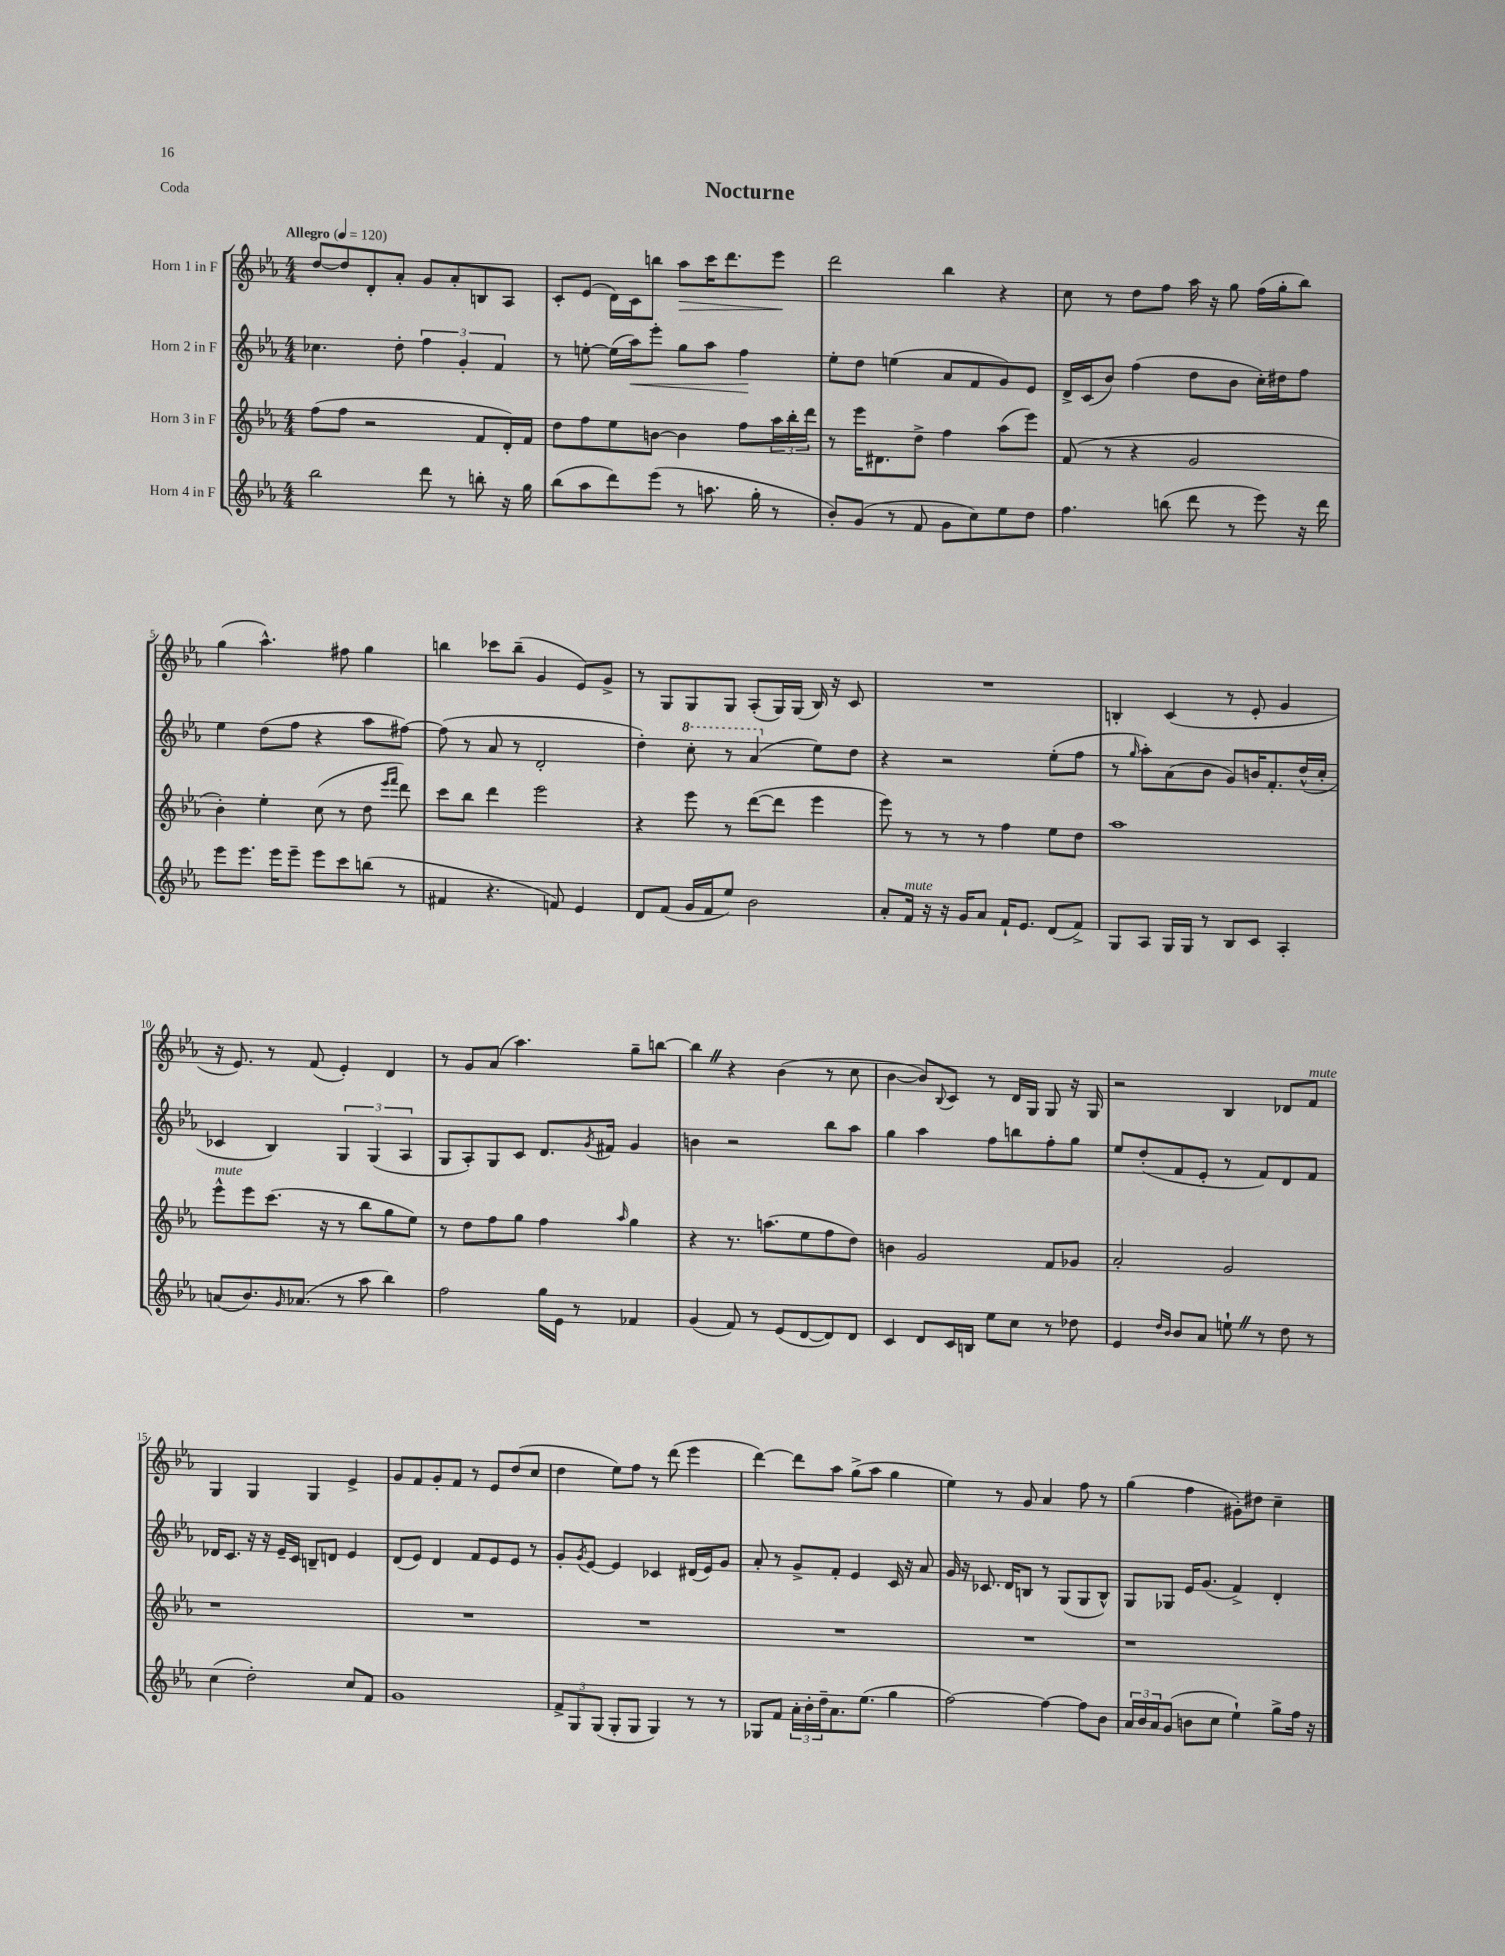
\header { title = "Nocturne" piece = "Coda" }
<<
\new StaffGroup <<
\new Staff = "s0" \with { instrumentName = "Horn 1 in F" } {
    \clef treble \key ees \major \numericTimeSignature \time 4/4 \tempo "Allegro" 4 = 120
    d''8~ d''8 d'8-. aes'8-. g'8 aes'8-. b8 aes8 |
    c'8-. ees'8( d'16) c'16 b''8 aes''8\> c'''16 d'''8. ees'''8\! |
    d'''2 bes''4 r4 |
    c''8 r8 d''8 f''8 aes''16 r16 g''8 f''16( g''16-. bes''8) |
    g''4( aes''4.-^) fis''8 g''4 |
    b''4 ces'''8 b''8--( g'4 ees'8) g'8-> |
    r8 g8 g8 g8 aes8-.( g16) g16( bes16) r16 c'8 |
    R1 |
    b4-. c'4( r8 ees'8-. g'4 |
    r16 ees'8.) r8 f'8( ees'4-.) d'4 |
    r8 g'8 aes'8( aes''4.) g''8-- b''8~ |
    b''4 \once \override BreathingSign.text = \markup { \musicglyph "scripts.caesura.straight" } \breathe r4 bes'4( r8 c''8 |
    bes'4~ bes'8) \appoggiatura { bes8 } c'8 r8 d'16 g16 g8 r16 g16 |
    r2 bes4 des'8 f'8^\markup { \italic "mute" } |
    g4 g4 g4 ees'4-> |
    g'8 f'8 g'8-. f'8 r8 ees'8 d''8( c''8 |
    d''4 ees''8) f''8 r8 d'''8( ees'''4 |
    d'''4~) d'''8 aes''8 g''8->( aes''8 g''4 |
    ees''4) r8 g'8 aes'4 f''8 r8 |
    g''4( f''4 gis'8-.) dis''8 c''4-- \bar "|." |
}
\new Staff = "s1" \with { instrumentName = "Horn 2 in F" } {
    \clef treble \key ees \major \numericTimeSignature \time 4/4
    ces''4. d''8-. \tuplet 3/2 { f''4 g'4-. f'4 } |
    r8 e''8~-. e''16( aes''16\<) ees'''8-. g''8 aes''8 f''4\! |
    ees''8-. d''8 e''4( aes'8 f'8 g'8) ees'8 |
    d'16-> c'16( bes'8) f''4( d''8 bes'8 c''16-.) dis''16 f''8 |
    ees''4 d''8( f''8 r4 aes''8 fis''8~) |
    fis''8( r8 aes'8 r8 d'2-. |
    d''4-.) \ottava #1 c'''8-. r8 aes''4( \ottava #0 ees''8) d''8 |
    r4 r2 ees''8-.( f''8 |
    r8 \grace { g''16 } aes''8-.) aes'8( bes'8 g'8) b'16 f'8.-. d''16-^( c''16-. |
    ces'4 bes4) \tuplet 3/2 { g4 g4( aes4 } |
    g8 aes8-.) g8 c'8 d'8. \acciaccatura { g'8 } fis'16 g'4 |
    b'4 r2 bes''8 aes''8 |
    g''4 aes''4 f''8 b''8 f''8-. g''8 |
    ees''8 d''8-.( f'8 ees'8-. r8 f'8) d'8 f'8 |
    des'16 c'8. r16 r16 ees'16-- c'16 b8-- d'8 ees'4 |
    d'8( ees'8) d'4 f'8 ees'8 ees'8 r8 |
    g'8-. \acciaccatura { g'8 } ees'8~ ees'4 ces'4 dis'16( ees'16) g'8 |
    aes'8-. r8 g'8-> f'8-. ees'4 c'16 r16 aes'8 |
    g'16 r16 ces'8. d'16 b8 r8 g8( g8 b8-^) |
    g8 ges8 ees'16 g'8.( f'4->) d'4-. \bar "|." |
}
\new Staff = "s2" \with { instrumentName = "Horn 3 in F" } {
    \clef treble \key ees \major \numericTimeSignature \time 4/4
    f''8( f''8 r2 f'8 d'16-.) f'16 |
    d''8 f''8 ees''8 b'8~ b'4 f''8 \tuplet 3/2 { aes''16 bes''16-. d'''16 } |
    r8 ees'''16 dis'8. d''8-> f''4 aes''8( ees'''8) |
    f'8( r8 r4 g'2 |
    bes'4-.) ees''4-. c''8( r8 d''8 \grace { ees'''16 f'''16 } d'''8) |
    c'''8 bes''8 d'''4 ees'''2 |
    r4 ees'''8 r8 d'''8~( d'''8 ees'''4 |
    ees'''8) r8 r8 r8 f''4 ees''8 d''8 |
    aes''1 |
    ees'''8-^^\markup { \italic "mute" } ees'''8 c'''8.( r16 r8 bes''8 g''8 ees''8) |
    r8 d''8 f''8 g''8 f''4 \grace { aes''16 } g''4 |
    r4 r8. a''8.( ees''8 f''8 d''8) |
    b'4 g'2 f'8 ges'8 |
    aes'2-. g'2 |
    r1 |
    R1 |
    R1 |
    R1 |
    R1 |
    r1 \bar "|." |
}
\new Staff = "s3" \with { instrumentName = "Horn 4 in F" } {
    \clef treble \key ees \major \numericTimeSignature \time 4/4
    bes''2 d'''8 r8 b''8-. r16 g''16 |
    bes''8( aes''8 d'''8) ees'''8( r8 a''8. g''16-. r8 |
    bes'8-.) g'8( r8 f'8 g'8 c''8) ees''8 d''8 |
    f''4. b''8( d'''8 r8 ees'''8) r16 d'''16 |
    ees'''8 ees'''8. ees'''16 ees'''8-- ees'''8 c'''8 b''8( r8 |
    fis'4 r4. f'8) ees'4 |
    d'8 f'8( g'16 f'16 ees''8) bes'2 |
    aes'8-. f'16^\markup { \italic "mute" } r16 r16 g'16 aes'8 f'16-! ees'8. d'8( f'8->) |
    g8 aes8 g16 g16 r8 bes8 c'8 aes4-. |
    a'8( bes'8.) \grace { g'16 } aes'8.( r8 aes''8 bes''4) |
    f''2 g''16 ees'16 r8 fes'4 |
    g'4( f'8) r8 ees'8( d'8~ d'8) d'8 |
    c'4 d'8 c'16 b16 ees''8 c''8 r8 des''8 |
    ees'4 \grace { d''16 bes'16 } bes'8 aes'8 e''8-! \once \override BreathingSign.text = \markup { \musicglyph "scripts.caesura.straight" } \breathe r8 d''8 r8 |
    c''4( d''2-.) c''8 f'8 |
    g'1 |
    \tuplet 3/2 { f'8-> g8 g8( } g8-. g8 g4) r8 r8 |
    ges8 f'8 \tuplet 3/2 { aes'16-. bes'16-. d''16-- } aes'8. ees''8.( g''4 |
    f''2~) f''4~ f''8 bes'8 |
    \tuplet 3/2 { aes'16 bes'16 aes'16 } g'8( b'8 c''8 ees''4-!) g''8-> f''16 r16 \bar "|." |
}
>>
>>
